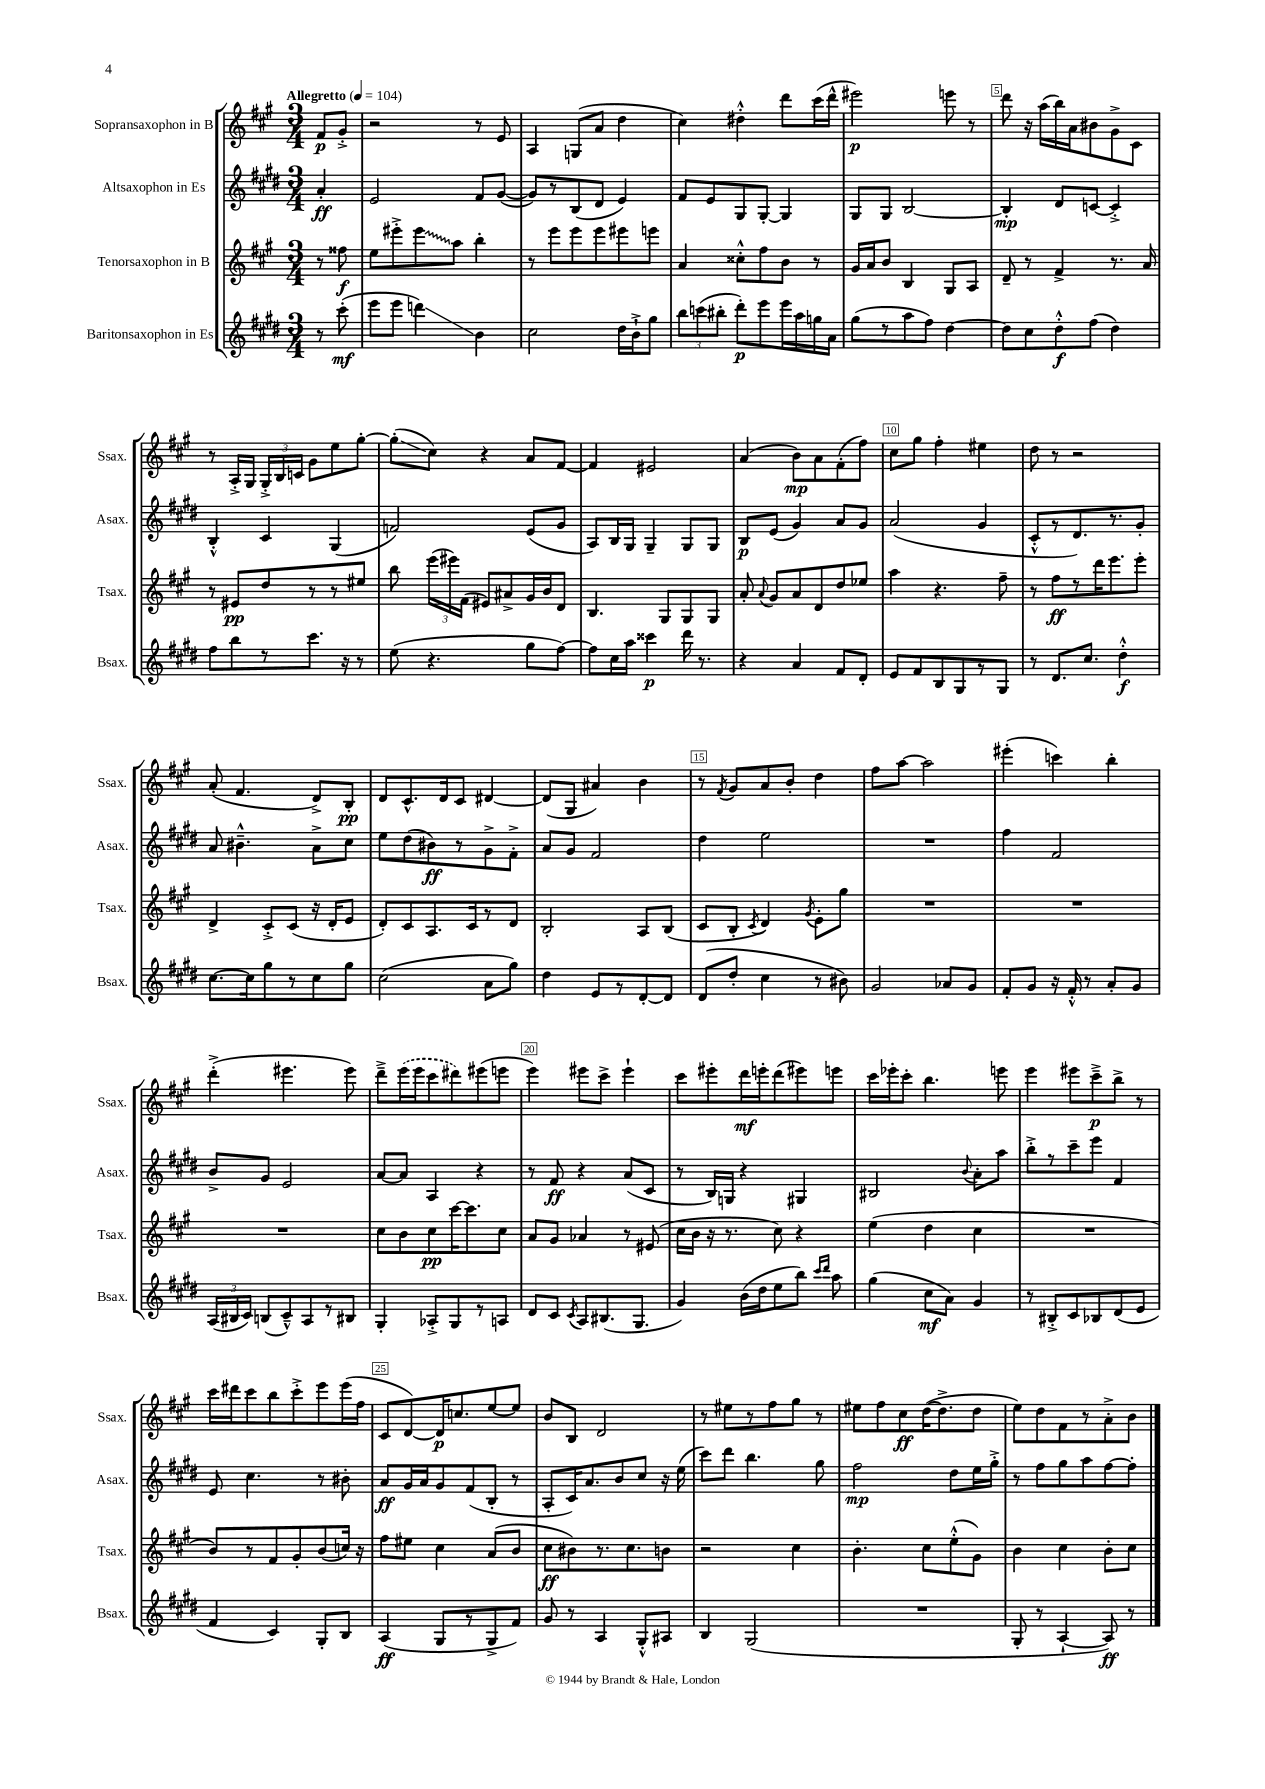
<<
\new StaffGroup <<
\new Staff = "s0" \with { instrumentName = "Sopransaxophon in B" shortInstrumentName = "Ssax." } {
    \clef treble \key a \major \numericTimeSignature \time 3/4 \partial 4 \tempo "Allegretto" 4 = 104
    \autoBeamOff fis'8[\p gis'8]-.-> |
    r2 r8 e'8 |
    a4 g8[( a'8] d''4 |
    cis''4) dis''4-.-^ d'''8[ cis'''16( d'''16]-^ |
    eis'''2\p) e'''8 r8 |
    d'''8 r16 a''16[( b''16) a'16 bis'8 gis'8-> cis'8] |
    r8 a16[-.-> gis16] \tuplet 3/2 { gis16[-.-> b16 c'16] } gis'8[ e''8 gis''8]~-. |
    gis''8[-.\glissando( cis''8]) r4 a'8[ fis'8]~ |
    fis'4 eis'2 |
    a'4( b'8[\mp) a'8 fis'8-.( fis''8]) |
    cis''8[ gis''8] fis''4-. eis''4 |
    d''8 r8 r2 |
    a'8-.( fis'4. d'8[->) b8]-.\pp |
    d'8[ cis'8.-^ d'16 cis'8] dis'4~ |
    dis'8[( gis8] ais'4) b'4 |
    r8 \acciaccatura { fis'8 } gis'8[ a'8 b'8]-. d''4 |
    fis''8[ a''8]~ a''2 |
    eis'''4-.( c'''4) b''4-. |
    d'''4-.->( eis'''4. eis'''8) |
    d'''8[---> \once \slurDashed e'''16( e'''16 cis'''8 dis'''8) eis'''8( e'''8] |
    e'''4) eis'''8[ cis'''8]-> eis'''4-! |
    cis'''8[ eis'''8-. d'''16\mf e'''16-. d'''8( eis'''8) e'''8] |
    cis'''16[ ees'''16-. cis'''8]-. b''4. e'''8 |
    e'''4 eis'''8[ cis'''8--->\p b''8]-> r8 |
    cis'''16[ dis'''16 cis'''8 b''8 cis'''8-.-> e'''8 e'''16( fis''16] |
    cis'8[ d'8~) d'16\p c''8. e''8~ e''8] |
    b'8[ b8] d'2 |
    r8 eis''8[ r8 fis''8 gis''8] r8 |
    eis''8[ fis''8 cis''8\ff d''16~( d''8.-> d''8] |
    e''8[) d''8 fis'8 r8 a'8-.-> b'8] \bar "|." |
}
\new Staff = "s1" \with { instrumentName = "Altsaxophon in Es" shortInstrumentName = "Asax." } {
    \clef treble \key e \major \numericTimeSignature \time 3/4 \partial 4
    \autoBeamOff a'4-.\ff |
    e'2 fis'8[ gis'8]~( |
    gis'8[) r8 b8( dis'8] e'4) |
    fis'8[ e'8 gis8 gis8]~-. gis4 |
    gis8[ gis8] b2~ |
    b4-.\mp dis'8[ c'8]~ c'4-.-> |
    b4-.-^ cis'4 gis4( |
    f'2) e'8[( gis'8] |
    a8[) b16 gis16] gis4-- gis8[ gis8] |
    b8[\p e'8]( gis'4) a'8[ gis'8] |
    a'2( gis'4 |
    cis'8[-.-^ r8 dis'8.) r8. gis'8]-. |
    a'8 bis'4.---^ a'8[-> cis''8] |
    e''8[ dis''8( bis'8\ff) r8 gis'8-> fis'8]-.-> |
    a'8[ gis'8] fis'2 |
    dis''4 e''2 |
    R2. |
    fis''4 fis'2 |
    b'8[-> gis'8] e'2 |
    a'8[~ a'8] a4 r4 |
    r8 fis'8\ff r4 a'8[( cis'8] |
    r8 b16[) g16] r4 gis4 |
    bis2 \appoggiatura { b'8 } a'8[-. a''8] |
    b''8[-.-> r8 cis'''8-- e'''8] fis'4 |
    e'8 cis''4. r8 bis'8-. |
    a'8[\ff gis'16 a'16 gis'8 fis'8( b8]-. r8 |
    a8[-. cis'16) a'8. b'8 cis''8] r16 e''16( |
    cis'''8[) dis'''8] b''4. gis''8 |
    fis''2\mp dis''8[ e''16 gis''16]-.-> |
    r8 fis''8[ gis''8 a''8 fis''8~ fis''8]-. \bar "|." |
}
\new Staff = "s2" \with { instrumentName = "Tenorsaxophon in B" shortInstrumentName = "Tsax." } {
    \clef treble \key a \major \numericTimeSignature \time 3/4 \partial 4
    \autoBeamOff r8 fisis''8\f |
    e''8[ eis'''8-.-> \once \override Glissando.style = #'zigzag eis'''8\glissando a''8] b''4-. |
    r8 e'''8[ e'''8 e'''8 eis'''8 e'''8] |
    a'4 cisis''8[-.-^ fis''8 b'8] r8 |
    gis'16[ a'16 b'8] b4 gis8[ a8] |
    d'8-- r8 fis'4-> r8. a'16 |
    r8 eis'8[\pp d''8 r8 r8 eis''8] |
    b''8 \tuplet 3/2 { e'''16[( eis'''16) fis'16]( } eis'8[) ais'8-> gis'16 b'16 d'8] |
    b4. gis8[ gis8 gis8] |
    a'8-. \appoggiatura { a'8 } gis'8[ a'8 d'8 d''8 ees''8] |
    a''4 r4. fis''8-- |
    r8 fis''8[\ff r8 d'''16 e'''8. e'''8]-. |
    d'4-> cis'8[-.-> cis'8]( r16 d'16[-. e'8] |
    d'8[-.) cis'8 a8. cis'16 r8 d'8] |
    b2-. a8[ b8]( |
    cis'8[ b8]-. \acciaccatura { cis'8 } d'4) \acciaccatura { gis'8 } e'8[-. gis''8] |
    R2. |
    R2. |
    R2. |
    cis''8[ b'8 cis''8\pp cis'''16~ cis'''8. cis''8] |
    a'8[ gis'8] aes'4 r8 eis'8( |
    cis''16[ b'16] r16 r8. cis''8) r4 |
    e''4( d''4 cis''4 |
    R2. |
    b'8[) r8 fis'8 gis'8-. b'8( c''16]) r16 |
    fis''8[ eis''8] cis''4 a'8[( b'8] |
    cis''8[\ff bis'8) r8. cis''8. b'8] |
    r2 cis''4 |
    b'4.-. cis''8[ e''8-.-^( gis'8]) |
    b'4 cis''4 b'8[-. cis''8] \bar "|." |
}
\new Staff = "s3" \with { instrumentName = "Baritonsaxophon in Es" shortInstrumentName = "Bsax." } {
    \clef treble \key e \major \numericTimeSignature \time 3/4 \partial 4
    \autoBeamOff r8 cis'''8-.\mf( |
    e'''8[ e'''8] d'''4\glissando) b'4 |
    cis''2 dis''16[ b'16-!-> gis''8] |
    \tuplet 3/2 { b''8[ c'''8( bis''8]-. } dis'''8[-.\p) e'''8 e'''16 a''16 g''16 a'16] |
    gis''8[( r8 a''8 fis''8]) dis''4~ |
    dis''8[ cis''8 dis''8-.-^\f fis''8]( dis''4) |
    fis''8[ b''8 r8 cis'''8.] r16 r8 |
    e''8( r4. gis''8[ fis''8]~) |
    fis''8[ cis''16 a''16] cisis'''4\p dis'''16 r8. |
    r4 a'4 fis'8[ dis'8]-. |
    e'8[ fis'8 b8 gis8 r8 gis8] |
    r8 dis'8.[ cis''8.] dis''4-.-^\f |
    cis''8.[~ cis''16 gis''8 r8 cis''8 gis''8] |
    cis''2( a'8[ gis''8]) |
    dis''4 e'8[ r8 dis'8~-. dis'8] |
    dis'8[( dis''8]-. cis''4 r8 bis'8) |
    gis'2 aes'8[ gis'8] |
    fis'8[-. gis'8] r16 fis'16-.-^ r8 a'8[-. gis'8] |
    \tuplet 3/2 { a16[( bis16 cis'16]) } b8[( cis'8---^) a8 r8 bis8] |
    gis4-. aes8[-.-> gis8 r8 a8] |
    dis'8[ cis'8] \acciaccatura { cis'8 } a8[ bis8.( gis8.] |
    gis'4) b'16[( dis''16 e''8 b''8]) \grace { cis'''16[ dis'''16] } a''8 |
    gis''4( cis''8[\mf a'8]) gis'4 |
    r8 bis8[-.-> cis'8 bes8 dis'8( e'8] |
    fis'4 cis'4) gis8[-. b8] |
    a4\ff( gis8[ r8 gis8-> fis'8]) |
    gis'8 r8 a4 gis8[-.-^ ais8] |
    b4 gis2( |
    R2. |
    gis8-. r8 a4~-! a8\ff) r8 \bar "|." |
}
>>
>>
\layout { \context { \Score \override BarNumber.break-visibility = ##(#f #t #t) barNumberVisibility = #(every-nth-bar-number-visible 5) \override BarNumber.stencil = #(make-stencil-boxer 0.1 0.3 ly:text-interface::print) } }
